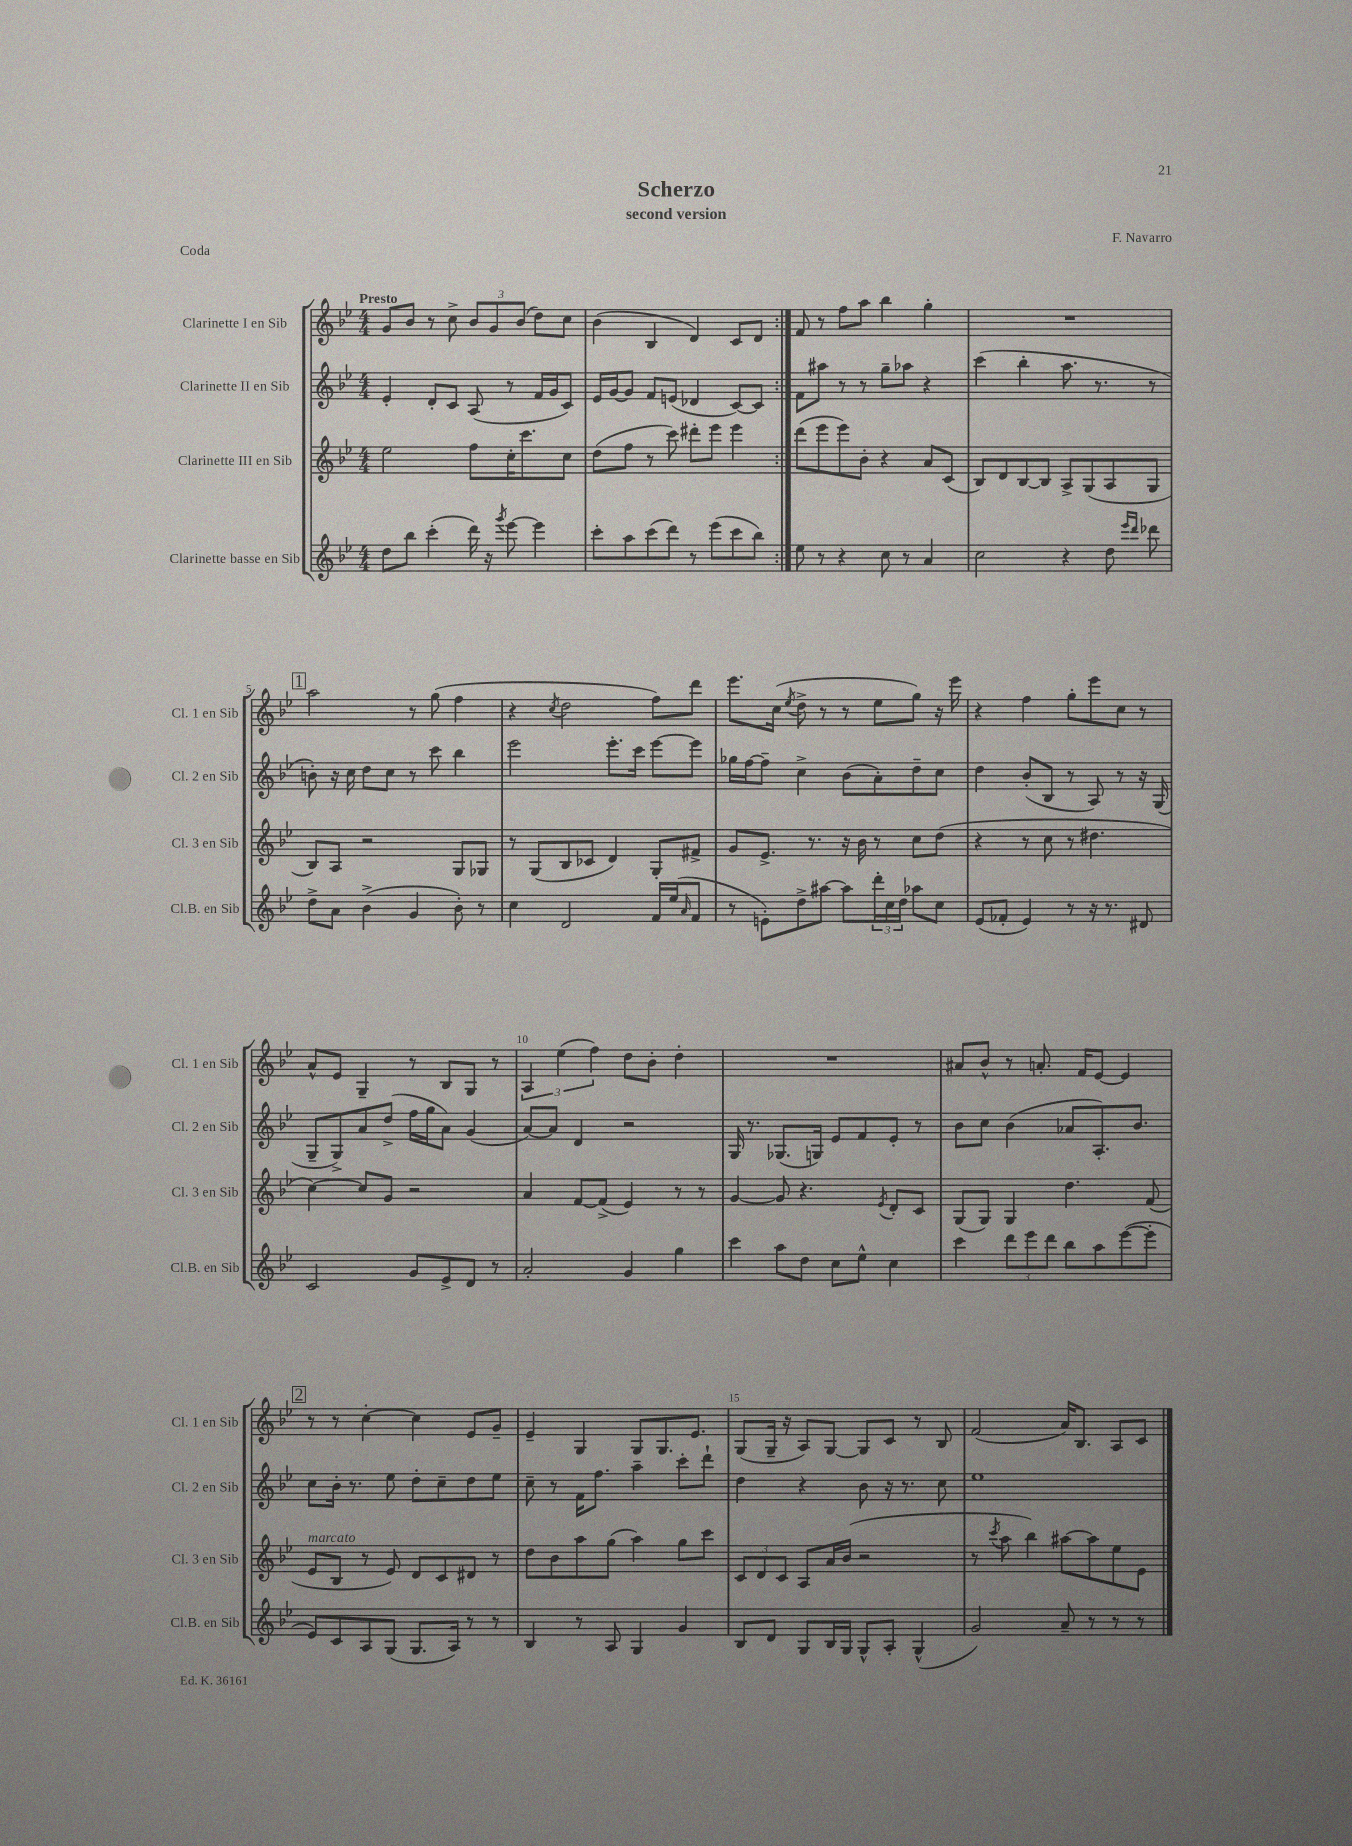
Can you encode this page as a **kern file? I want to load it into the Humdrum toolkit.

**kern	**kern	**kern	**kern
*part4	*part3	*part2	*part1
*staff4	*staff3	*staff2	*staff1
*I"Clarinette basse en Sib	*I"Clarinette III en Sib	*I"Clarinette II en Sib	*I"Clarinette I en Sib
*I'Cl.B. en Sib	*I'Cl. 3 en Sib	*I'Cl. 2 en Sib	*I'Cl. 1 en Sib
*clefG2	*clefG2	*clefG2	*clefG2
*k[b-e-]	*k[b-e-]	*k[b-e-]	*k[b-e-]
*M4/4	*M4/4	*M4/4	*M4/4
=1	=1	=1	=1
!	!	!	!LO:TX:a:B:t=Presto
8dd\L	2ee-\	4e-'/	8g/L
8bb-\J	.	.	8b-/J
(4ccc'\	.	8d'/L	8r
.	.	8c/J	8cc^\
16ddd\)	8ff\L	(8A/	12b-/L
16r	.	.	.
.	.	.	12g/
8qggg/	.	.	.
[8eee-\	16cc'\K	8r	.
.	.	.	(12b-/J
.	8.ccc\	.	.
4eee-\]	.	16f/LL	8dd\L)
.	.	16g/J	.
.	8cc\J	8c/J)	8cc\J
=2	=2	=2	=2
8ccc'\L	(8dd\L	16e-/LL	(4b-\
.	.	[16g/J	.
8aa\	8ff\J	8g/J]	.
(8ccc\	8r	8f/L	4B-/
8ddd\J)	8ccc\)	(8en/J	.
8r	8ddd#X'\L	4d-X/	4d/)
(8eee-\L	8eee-\J	.	.
8ccc\	4eee-\	[8c/L)	8c/L
8bb-\J)	.	8c/J]	8d/J
=3:|!	=3:|!	=3:|!	=3:|!
8ee-\	(8ddd\L	8f\L	8f/
8r	8eee-\	8aa#X\J	8r
4r	8eee-\)	8r	8ff\L
.	8b-'\J	8r	8aa\J
8cc\	4r	8gg~\L	4bb-\
8r	.	8aa-X\J	.
4a/	8a/L	4r	4gg'\
.	(8c/J	.	.
=4	=4	=4	=4
2cc\	8B-/L)	(4ccc\	1r
.	8d/	.	.
.	[8B-/	4bb-'\	.
.	8B-/J]	.	.
4r	8A^/L	8.aa\	.
.	(8G/	.	.
.	.	8.r	.
8dd\	8A/	.	.
16qqeee-/LL	.	.	.
16qqddd/JJ	.	.	.
8ddd-X\	8G/J	8r	.
!!LO:LB:g=z
!!LO:REH:place=s1:t=1
=5	=5	=5	=5
8dd^\L	8B-/L)	8bn'\)	2aa\
8a\J	8A/J	16r	.
.	.	16cc\	.
(4b-^\	2r	8dd\L	.
.	.	8cc\J	.
4g/	.	8r	8r
.	.	8ccc\	(8gg\
8b-'\)	8G/L	4bb-\	4ff\
8r	8G-X/J	.	.
=6	=6	=6	=6
4cc\	8r	2eee-\	4r
.	(8G/L	.	.
.	.	.	8qcc/
2d/	8B-/	.	2dd\
.	8c-X/J	.	.
.	4d/)	8.eee-'\L	.
.	.	16ccc\Jk	.
16f/LL	8G'/L	[8eee-\L	8ff\L)
(16ee-/J	.	.	.
16qqa/	.	.	.
8f/J	8f#X^/J	8eee-\J]	8ddd\J
=7	=7	=7	=7
8r	8g/L	16gg-X\LL	8.eee-\L
.	.	[16ff\J	.
8en'\L)	8.e-^/J	8ff~\J]	.
.	.	.	(16cc\Jk
.	.	.	8qee-/
8dd^\	.	4cc^\	8dd^\
.	8.r	.	.
[8aa#X\J	.	.	8r
8aa#\L]	16r	(8b-\L	8r
.	16b-\	.	.
24ddd'\L	8r	8a'\)	8ee-\L
24cc\	.	.	.
24dd\JJ	.	.	.
8aa-X\L	8cc\L	8dd~\	8gg\J)
8cc\J	(8dd\J	8cc\J	16r
.	.	.	16eee-\
=8	=8	=8	=8
(8e-/L	4r	4dd\	4r
8f-X'/J	.	.	.
4e-/)	8r	(8b-'/L	4ff\
.	8cc\	8B-/J	.
8r	8r	8r	8gg'\L
16r	4.dd#X\	8A/)	8eee-\
8.r	.	.	.
.	.	8r	8cc\J
8d#X/	.	16r	8r
.	.	(16G/	.
!!LO:LB:g=z
=9	=9	=9	=9
2c/	[4cc\)	8G~/L	8a^^/L
.	.	8G^/)	8e-/J
.	8cc/L]	8a/	4G~/
.	8g/J	(8dd^/J	.
8g/L	2r	16ff\LL	8r
.	.	16gg\J	.
8e-^/	.	8a\J)	8B-/L
8d/J	.	(4g/	8G/J
8r	.	.	8r
=10	=10	=10	=10
2a'/	4a/	[8a/L)	6A/
.	.	8a/J]	.
.	.	.	(6ee-\
.	[8f/L	4d/	.
.	.	.	6ff\)
.	(8f^/J]	.	.
4g/	4e-/)	2r	8dd\L
.	.	.	8b-'\J
4gg\	8r	.	4dd'\
.	8r	.	.
=11	=11	=11	=11
4ccc\	[4g/	16G/	1r
.	.	8.r	.
8aa\L	8g/]	(8.G-X/L	.
8dd\J	4.r	.	.
.	.	16Gn/Jk)	.
8cc\L	.	8e-/L	.
8ee-^^\J	.	8f/	.
.	8qe-/	.	.
4cc\	8d'/L	8e-'/J	.
.	8c/J	8r	.
=12	=12	=12	=12
4ccc\	(8G/L	8b-\L	8a#X/L
.	8G/J)	8cc\J	8b-^^/J
12ddd\L	4G/	(4b-\	8r
12eee-\	.	.	.
.	.	.	8.an'/
12ddd\J	.	.	.
8bb-\L	4.dd\	8a-X/L	.
.	.	.	16f/KL
8aa\	.	8.A'/)	[8e-/J
([8eee-\	.	.	4e-/]
.	.	8.b-/J	.
8eee-'\J]	(8f/	.	.
!!LO:LB:g=z
!!LO:REH:place=s1:t=2
=13	=13	=13	=13
!	!LO:TX:a:i:t=marcato	!	!
8e-/L)	8e-/L	8cc\L	8r
8c/	8B-/J	16b-'\Jk	8r
.	.	8.r	.
8A/	8r	.	[4cc'\
(8G/J	8e-/)	8ee-\	.
8.G/L	8d/L	8dd'\L	4cc\]
.	8c/	8cc~\	.
16A/Jk)	.	.	.
8r	8d#X/J	8dd\	8e-/L
8r	8r	8ee-\J	8g~/J
=14	=14	=14	=14
4B-/	8dd\L	8cc~\	4e-~/
.	8b-\	8r	.
8r	8aa\	16f\KL	4G/
.	.	8.ff\J	.
8A/	(8gg\J	.	.
4G/	4aa\)	4aa~\	8G/L
.	.	.	8.G/
4g/	8gg\L	8ccc'\L	.
.	.	.	8.e-/J
.	8ccc\J	8ddd`\J	.
=15	=15	=15	=15
8B-/L	12c/L	4dd\	(8G/L
.	12d/	.	.
8d/J	.	.	16G~/Jk
.	12c/J	.	.
.	.	.	16r
8G/L	8A/L	4r	8A/L)
16B-/L	16a/L	.	[8G/J
16G/JJ	(16b-/JJ	.	.
8G^^/L	2r	8b-\	8G/L]
8A'/J	.	16r	8c/J
.	.	8.r	.
(4G^^/	.	.	8r
.	.	8cc\	8B-/
=16	=16	=16	=16
2g/)	8r	1ee-	(2f/
.	8qccc/	.	.
.	8aa\	.	.
.	4bb-\)	.	.
8a~/	[8aa#X\L	.	16a/KL)
.	.	.	8.B-/J
8r	8aa#\]	.	.
8r	8ee-\	.	8A/L
8r	8e-\J	.	8c/J
==	==	==	==
*-	*-	*-	*-
